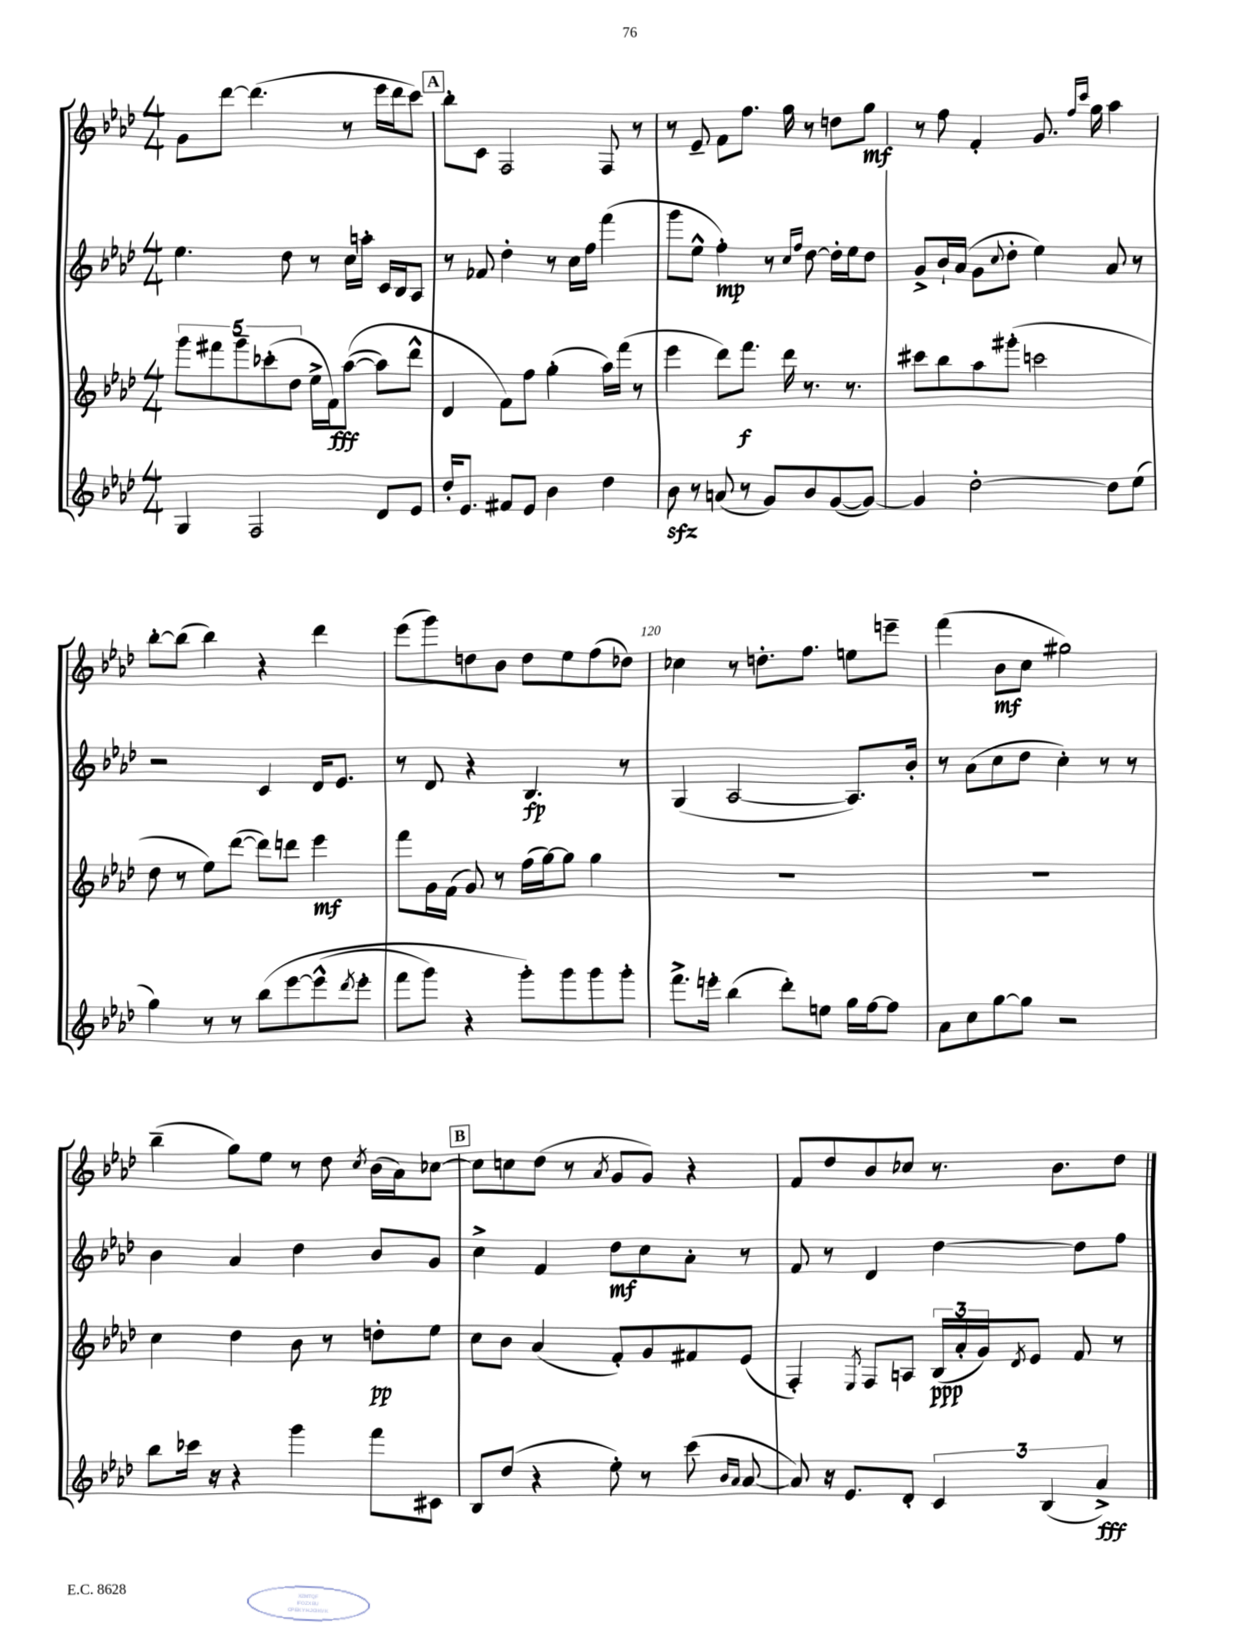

**kern	**kern	**kern	**kern
*staff4	*staff3	*staff2	*staff1
*clefG2	*clefG2	*clefG2	*clefG2
*k[b-e-a-d-]	*k[b-e-a-d-]	*k[b-e-a-d-]	*k[b-e-a-d-]
*M4/4	*M4/4	*M4/4	*M4/4
4G/	10ggg\L	4.ee-\	8g\L
.	10fff#\	.	.
.	.	.	[8ddd-\J
.	10ggg~\	.	.
2F/	.	.	(4.ddd-\]
.	(10ccc-'\	.	.
.	.	8dd-\	.
.	10dd-\J	.	.
.	16ee-^\LL	8r	.
.	16f\J)	.	.
.	&(([8aa-\J	16cc\LL	8r
.	.	16aa'\JJ	.
8d-/L	8aa-\]L)	16c/LL	16eee-\LL
.	.	16B-/J	16ddd-\J
8e-/J	8ddd-^^\J	8A-/J	8ccc\J)
=	=	=	=
16dd-'/LK	4d-/	8r	8bb-'\L
8.e-/J	.	.	.
.	.	8f-/	8c\J
8f#/L	8f\L&)	4dd-'\	2F/
8e-/J	8ff\J	.	.
4b-\	(4gg'\	8r	.
.	.	16cc\LL	.
.	.	16ff\JJ	.
4dd-\	16aa-\LL)	(4fff\	8F/
.	(16fff\JJ	.	.
.	8r	.	8r
=	=	=	=
8b-\	4eee-\	8ggg\L	8r
8r	.	8ee-^^\J	8e-~/
(8a/	8ddd-\L)	4ff'\)	8f\L
8r	8.fff\J	.	8.ff\J
8g/L)	.	8r	.
.	16ddd-\	.	16gg\
.	.	16qqcc/LL	.
.	.	16qqff/JJ	.
8b-/	8.r	[8dd-\	8r
([8g/	.	16dd-'\]LL	8dd\L
.	8.r	16ee-\J	.
8g/_J)	.	8dd-\J	8gg\J
=	=	=	=
4g/]	8ccc#\L	8g^/L	8r
.	8bb-\	16b-`/L	8ff\
.	.	(16a-/JJ	.
[2dd-'\	8aa-\	8g\L	4f'/
.	.	8qqcc/	.
.	(8ggg#'\J	8dd-'\J	.
.	2ccc\	4ee-\)	8.g/
.	.	.	16qqff/LL
.	.	.	16qqccc/JJ
.	.	.	16gg\
8dd-\]L	.	8a-/	4aa-\
(8ee-\J	.	8r	.
=	=	=	=
4gg\)	8dd-\	2r	[8bb-'\L
.	8r	.	(8bb-\]J
8r	8ee-\L)	.	4bb-\)
8r	([8ddd-\J	.	.
&(8bb-\L	8ddd-\]L)	4c/	4r
[8eee-\	8ddd\J	.	.
(8eee-^^\]	4eee-\	16d-/LK	4ddd-\
.	.	8.e-/J	.
8qddd-/	.	.	.
8eee-'\J	.	.	.
=	=	=	=
8fff\L	8fff\L	8r	(8eee-\L
8ggg\J)	16g\L	8d-/	8ggg\)
.	(16f\JJ	.	.
4r	8g/)	4r	8dd\
.	8r	.	8b-\J
8ggg'\L&)	(16ff\LL	4.B-/	8dd\L
.	[16gg\J)	.	.
8ggg\	8gg\]J	.	8ee-\
8ggg\	4gg\	.	(8ff\
8ggg'\J	.	8r	8dd-\J)
=	=	=	=
8.fff^\L	1r	(4G/	4cc-\
16eee'\Jk	.	.	.
(4bb-\	.	[2A-/	8r
.	.	.	8.dd'\L
8ddd-'\L)	.	.	.
.	.	.	8.ff\J
8ee\J	.	.	.
16gg\LL	.	8.A-/]L)	8ee\L
[16ff\J	.	.	.
8ff\]J	.	.	8eee~\J
.	.	16b-'/Jk	.
=	=	=	=
8a-\L	1r	8r	(4fff\
8cc\	.	(8a-\L	.
[8gg\	.	8cc\	8b-\L
8gg\]J	.	8dd-\J	8cc\J
2r	.	4cc'\)	2gg#\)
.	.	8r	.
.	.	8r	.
=	=	=	=
8bb-\L	4cc\	4b-\	(4bb-~\
16ccc-\Jk	.	.	.
16r	.	.	.
4r	4dd-\	4a-/	8gg\L)
.	.	.	8ee-\J
4ggg\	8b-\	4dd-\	8r
.	8r	.	8dd-\
.	.	.	8qcc/
8fff\L	8dd'\L	8b-/L	(16b-\LL
.	.	.	16a-\J)
8c#\J	8ee-\J	8g/J	[8cc-\J
=	=	=	=
8B-/L	8cc\L	4cc^\	8cc-\]L
(8dd-/J	8b-\J	.	8cc\
4r	(4a-/	4f/	(8dd-\J
.	.	.	8r
.	.	.	8qa-/
8ee-'\)	8f'/L)	8dd-\L	8g/L
8r	8g/	8cc\	8g/J)
(8ccc\	8f#/	8a-'\J	4r
16qqb-/LL	.	.	.
16qqa-/JJ	.	.	.
[8a-/	(8e-/J	8r	.
=	=	=	=
8a-/])	4F'/)	8f/	8f/L
16r	.	8r	8dd-/
8.e-/L	.	.	.
.	8qE-/	.	.
.	8F/L	4d-/	8b-/
8d-'/J	8A/J	.	8cc-/J
6c/	(24B-/LL	[4dd-\	8.r
.	24a-'/	.	.
.	24g/J)	.	.
.	8qd-/	.	.
.	8e-/J	.	.
(6B-/	.	.	.
.	.	.	8.b-\L
.	8f/	8dd-\]L	.
6a-^/)	.	.	.
.	8r	8ff\J	8dd-\J
==	==	==	==
*-	*-	*-	*-
